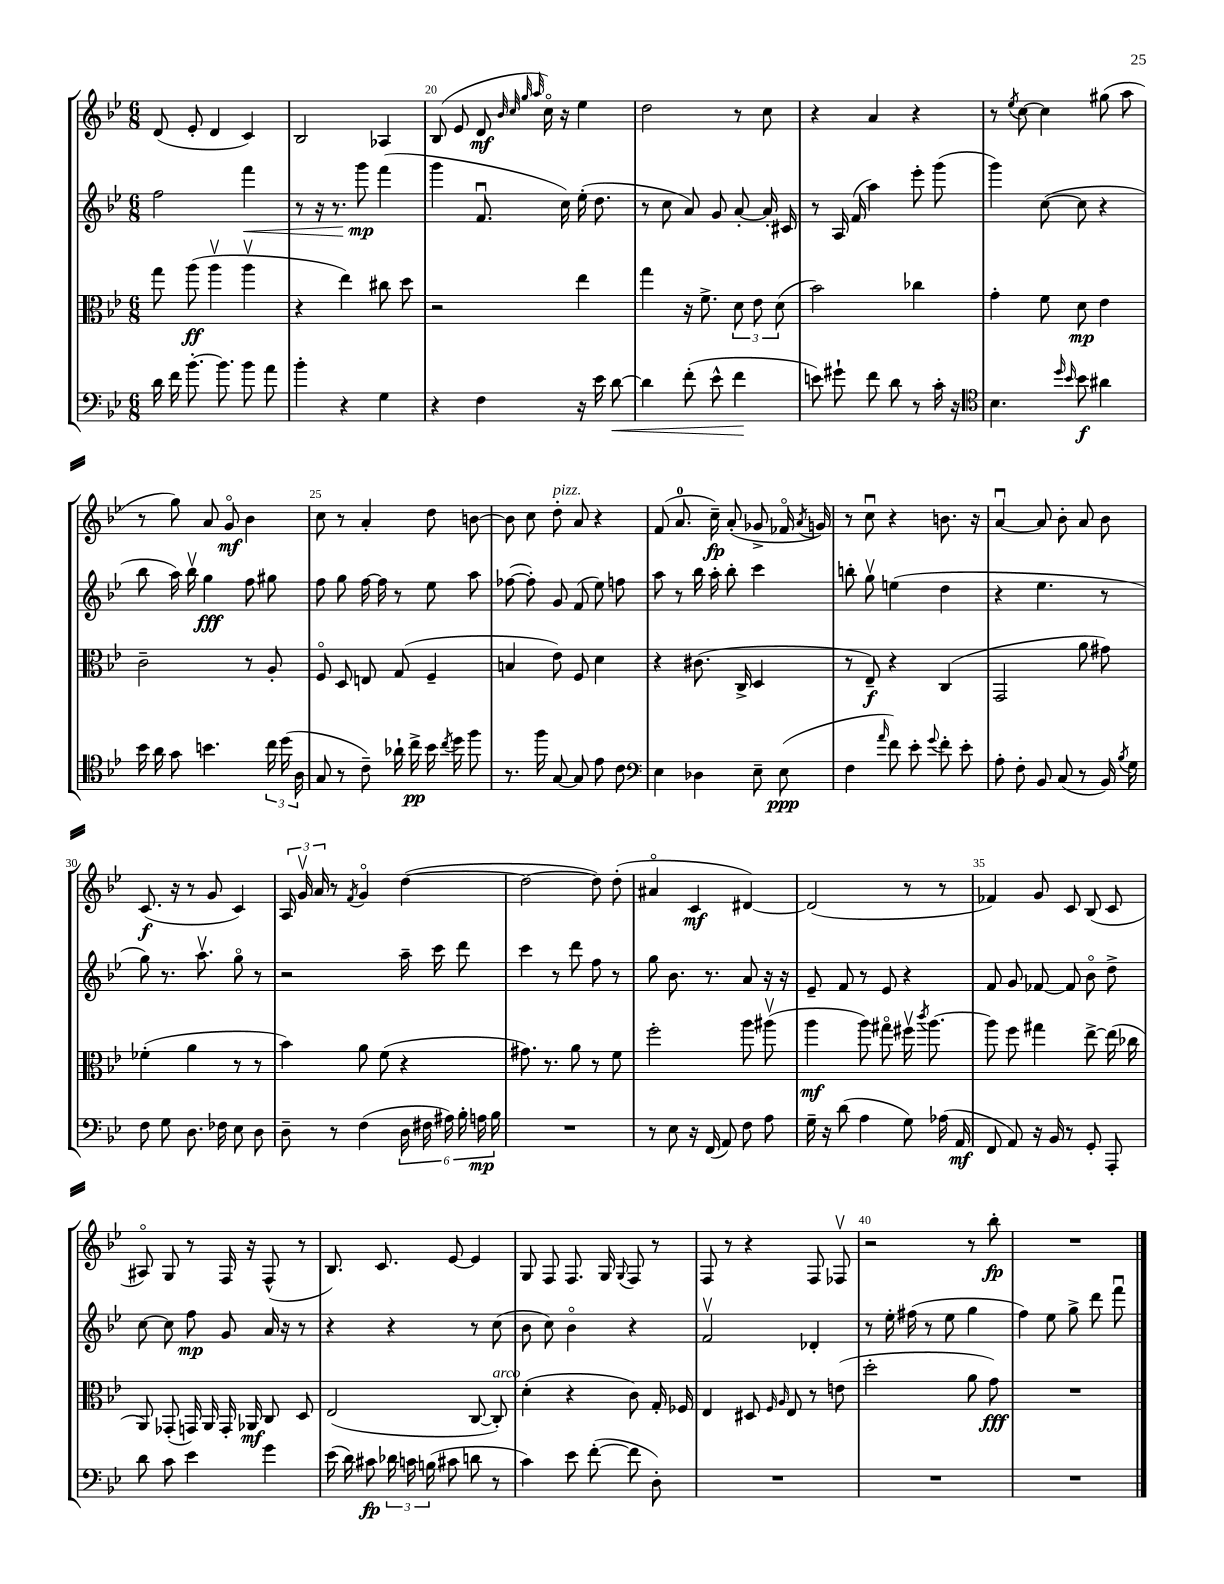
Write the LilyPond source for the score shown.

<<
\new StaffGroup <<
\new Staff = "s0" {
    \clef treble \key bes \major \numericTimeSignature \time 6/8
    \autoBeamOff d'8( ees'8-. d'4 c'4) |
    bes2 aes4 |
    bes8( ees'8 d'8\mf \grace { bes'32 c''32 g''32 a''32 } c''16\flageolet) r16 ees''4 |
    d''2 r8 c''8 |
    r4 a'4 r4 |
    r8 \acciaccatura { ees''8 } c''8~ c''4 gis''8( a''8 |
    r8 g''8) a'8 g'8\flageolet\mf bes'4 |
    c''8 r8 a'4-. d''8 b'8~ |
    b'8 c''8 d''8-.^\markup { \italic "pizz." } a'8 r4 |
    f'8( a'8.-0 c''16--\fp) a'8-.( ges'8-> fes'16\flageolet \acciaccatura { a'8 } g'16) |
    r8 c''8\downbow r4 b'8. r16 |
    a'4~\downbow a'8 bes'8-. a'8 bes'8 |
    c'8.\f( r16 r8 g'8 c'4) |
    \tuplet 3/2 { a16 g'16\upbow a'16 } r8 \acciaccatura { f'8 } g'4\flageolet d''4~( |
    d''2~ d''8) d''8-.( |
    ais'4\flageolet c'4\mf dis'4~) |
    dis'2( r8 r8 |
    fes'4) g'8 c'8 bes8( c'8 |
    ais8\flageolet) g8 r8 f16 r16 f8-^( r8 |
    bes8.) c'8. ees'8~ ees'4 |
    g8 f8 f8. g16 \appoggiatura { g8 } f8 r8 |
    f8 r8 r4 f8 fes8\upbow |
    r2 r8 bes''8-.\fp |
    R2. \bar "|." |
}
\new Staff = "s1" {
    \clef treble \key bes \major \numericTimeSignature \time 6/8
    \autoBeamOff f''2 f'''4\< |
    r8 r16 r8. g'''8\mp\! f'''4( |
    g'''4 f'8.\downbow c''16) ees''16-.( d''8. |
    r8 c''8 a'8) g'8 a'8~-. a'16-. cis'16 |
    r8 a16 f'16( a''4) ees'''8-. g'''8( |
    g'''4) c''8~( c''8 r4 |
    bes''8 a''16) bes''16\upbow g''4\fff f''8 gis''8 |
    f''8 g''8 f''16~ f''16 r8 ees''8 a''8 |
    fes''8~( fes''8-.) g'8 f'8( ees''8) f''8 |
    a''8 r8 bes''16 a''16-. bes''8-. c'''4 |
    b''8-. g''8\upbow e''4( d''4 |
    r4 ees''4. r8 |
    g''8) r8. a''8.\upbow g''8\flageolet r8 |
    r2 a''16-- c'''16 d'''8 |
    c'''4 r8 d'''8 f''8 r8 |
    g''8 bes'8. r8. a'8 r16 r16 |
    ees'8-- f'8 r8 ees'8 r4 |
    f'8 g'8 fes'8~ fes'8 bes'8\flageolet d''8-> |
    c''8~ c''8 f''8\mp g'8 a'16 r16 r8 |
    r4 r4 r8 c''8( |
    bes'8 c''8) bes'4\flageolet r4 |
    f'2\upbow des'4-. |
    r8 ees''16-. fis''16( r8 ees''8 g''4 |
    f''4) ees''8 g''8-> d'''8 f'''8\downbow \bar "|." |
}
\new Staff = "s2" {
    \clef alto \key bes \major \numericTimeSignature \time 6/8
    \autoBeamOff g''8 a''8\ff( a''4\upbow a''4\upbow |
    r4 ees''4) cis''8 d''8 |
    r2 ees''4 |
    g''4 r16 f'8.-> \tuplet 3/2 { d'8 ees'8 d'8( } |
    bes'2) ces''4 |
    g'4-. f'8 d'8\mp ees'4 |
    c'2-- r8 a8-. |
    f8\flageolet d8 e8 g8( f4-- |
    b4 ees'8) f8 d'4 |
    r4 cis'8.( c16-> d4 |
    r8 ees8--\f) r4 c4( |
    g,2 a'8 gis'8) |
    fes'4-.( a'4 r8 r8 |
    bes'4) a'8 f'8( r4 |
    gis'8.) r8. a'8 r8 f'8 |
    f''2-. a''8 ais''8\upbow( |
    a''4\mf a''8) gis''8\flageolet fis''16\upbow \acciaccatura { c'''8 } a''8.~ |
    a''8 f''8 gis''4 ees''8~-> ees''16( ces''16 |
    a,8) ges,8-.( g,16) a,16 g,16-. aes,16\mf c8 d8 |
    ees2( c8~ c8-.^\markup { \italic "arco" }) |
    d'4-.( r4 c'8) g16-. fes16 |
    ees4 dis8 \grace { f16 a16 } ees8 r8 e'8( |
    d''2-. a'8 g'8\fff) |
    R2. \bar "|." |
}
\new Staff = "s3" {
    \clef bass \key bes \major \numericTimeSignature \time 6/8
    \autoBeamOff d'16 f'16 bes'8.~-. bes'8. bes'8 a'8 |
    bes'4-. r4 g4 |
    r4 f4 r16 ees'16 d'8~\< |
    d'4 f'8-.( ees'8-^ f'4\! |
    e'8) gis'8-! f'8 d'8 r8 c'16-. r16 |
    \clef tenor bes4. \grace { d''16 bes'16 } bes'8\f ais'4 |
    bes'16 a'16 g'8 b'4. \tuplet 3/2 { c''16 d''16( a16 } |
    g8 r8 c'8--) aes'16-! c''16->\pp bes'16 \acciaccatura { c''8 } d''16 f''8 |
    r8. f''16 g8~ g8 ees'8 c'8 |
    \clef bass ees4 des4 ees8-- ees8\ppp( |
    f4 \grace { a'16 } f'8) ees'8-. \appoggiatura { g'8 } f'8-. ees'8-. |
    a8-. f8-. bes,8 c8( r8 bes,16) \acciaccatura { bes8 } g16 |
    f8 g8 d8. fes16 ees8 d8 |
    d8-- r8 f4( \tuplet 6/4 { d16 fis16 ais16) bes16-. a16\mp bes16 } |
    R2. |
    r8 ees8 r16 f,16( a,8) f8 a8 |
    g16-- r16 d'8( a4 g8) aes16( a,16\mf |
    f,8 a,8) r16 bes,16 r8 g,8-. a,,8-. |
    d'8 c'8 ees'4 g'4 |
    ees'16( d'16) cis'8\fp \tuplet 3/2 { des'16 c'16 b16( } cis'8 d'8 r8 |
    c'4) ees'8 f'8~-.( f'8 d8-.) |
    R2. |
    R2. |
    R2. \bar "|." |
}
>>
>>
\layout { \context { \Score currentBarNumber = #18 \override BarNumber.break-visibility = ##(#f #t #t) barNumberVisibility = #(every-nth-bar-number-visible 5) } }
